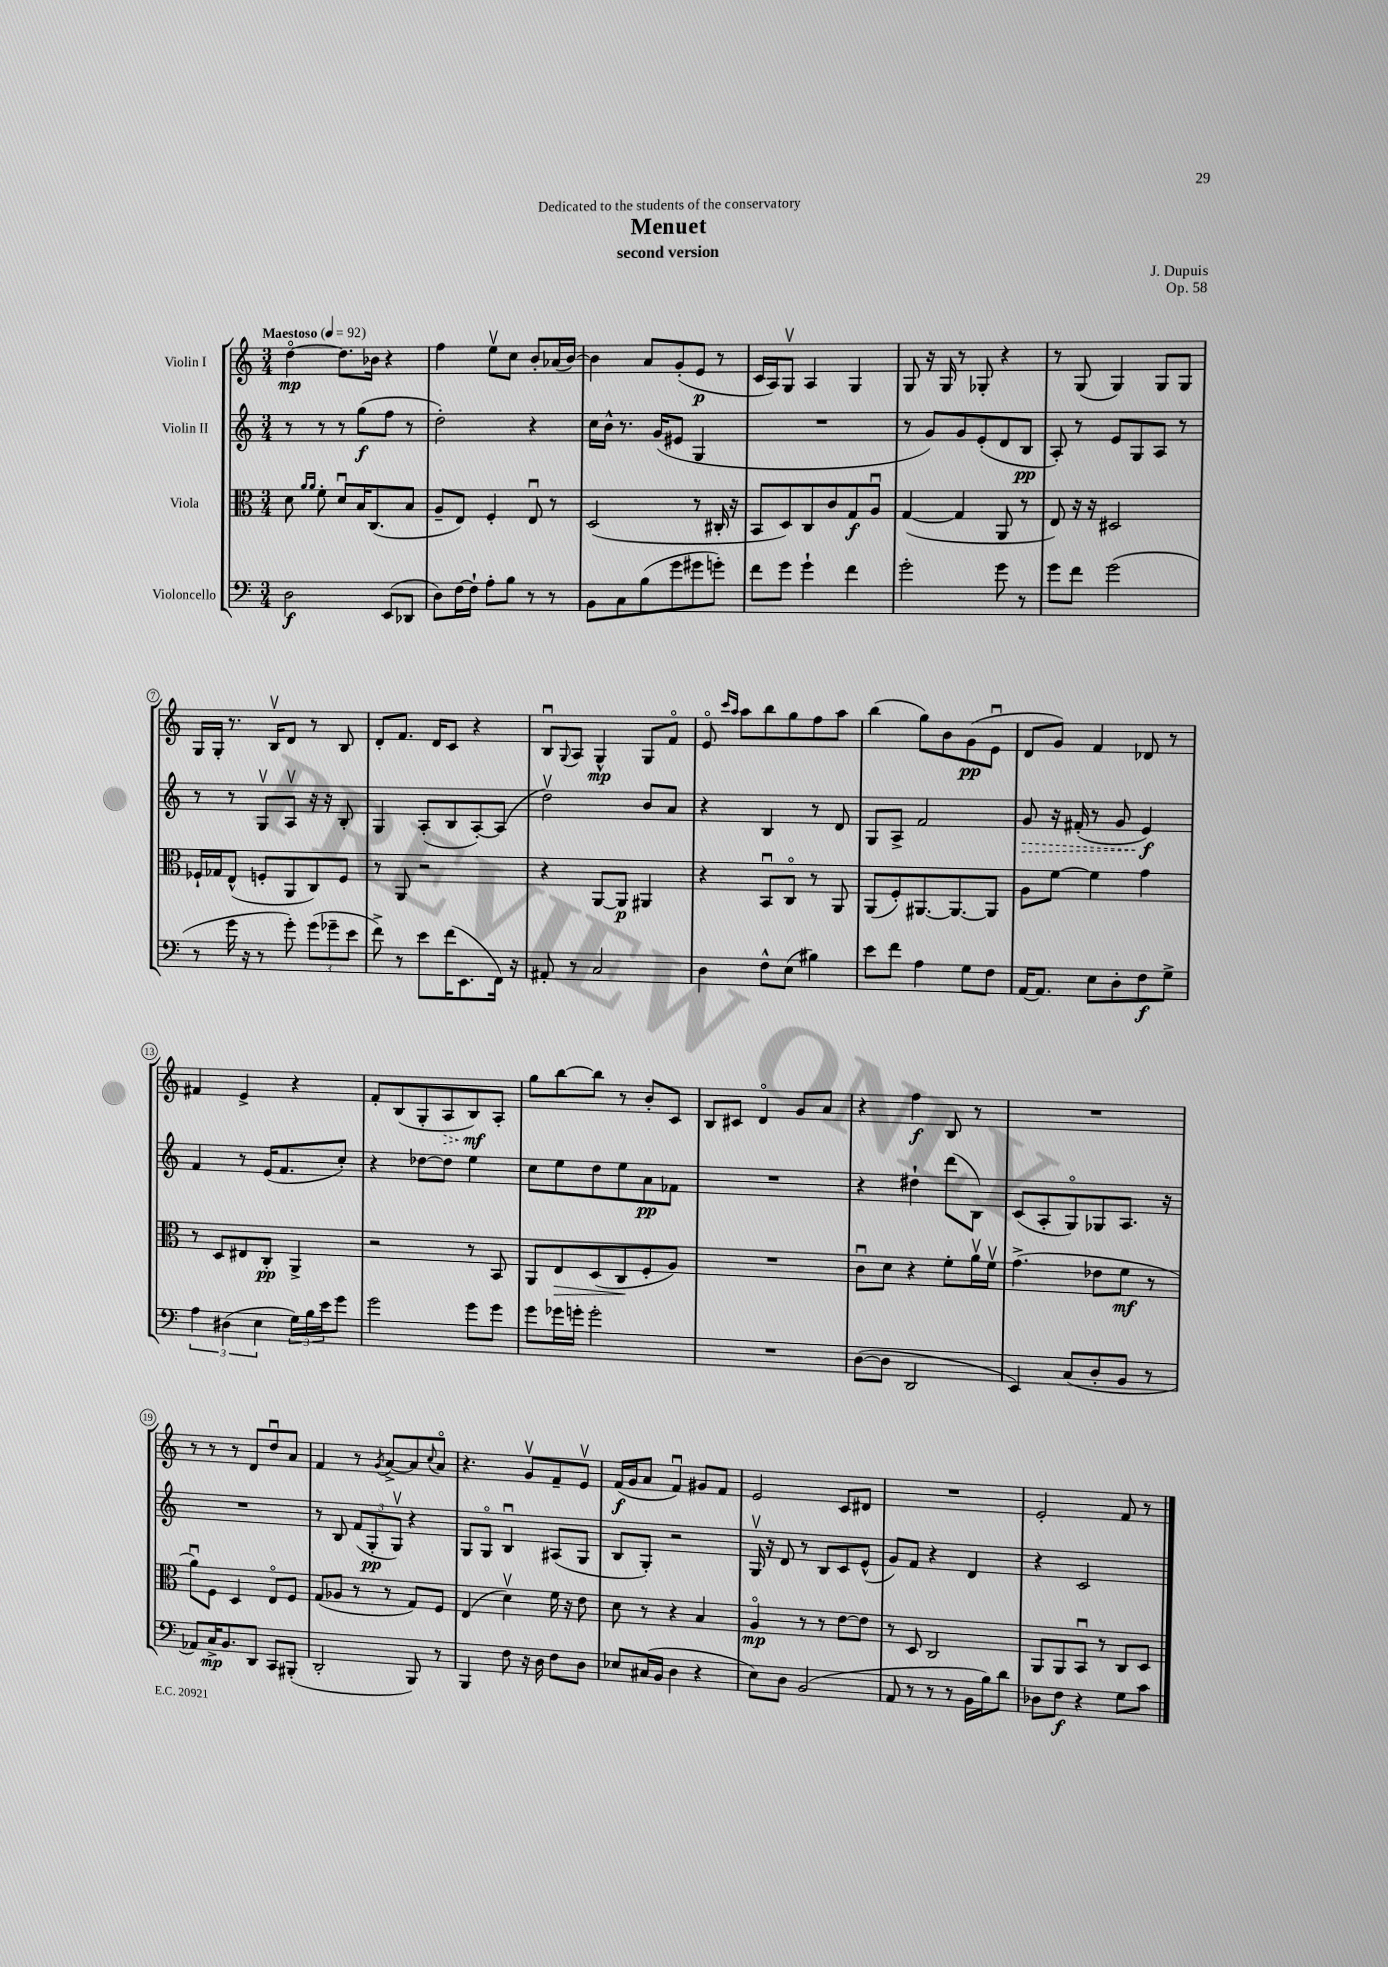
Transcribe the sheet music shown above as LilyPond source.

\header { title = "Menuet" composer = "J. Dupuis" subtitle = "second version" dedication = "Dedicated to the students of the conservatory" opus = "Op. 58" }
<<
\new StaffGroup <<
\new Staff = "s0" \with { instrumentName = "Violin I" } {
    \clef treble \key c \major \numericTimeSignature \time 3/4 \tempo "Maestoso" 4 = 92
    d''4~\flageolet\mp d''8. bes'16 r4 |
    f''4 e''8\upbow c''8 b'8-. aes'16( b'16~) |
    b'4 a'8 g'8-.( e'8\p r8 |
    c'16 a16) g8\upbow a4 g4 |
    g8 r16 g16 r8 ges8-. r4 |
    r8 g8( g4) g8 g8 |
    g16 g16-. r8. b16\upbow d'8 r8 b8 |
    d'8-. f'8. d'16 c'8 r4 |
    b8\downbow \appoggiatura { g8 } a8 g4-^\mp g8 f'8\flageolet |
    e'8\flageolet \grace { c'''16 a''16 } a''8 b''8 g''8 f''8 a''8 |
    b''4( g''8) b'8 g'8\pp( e'8\downbow |
    d'8 g'8) f'4 des'8 r8 |
    fis'4 e'4-> r4 |
    f'8-. b8( g8-. \once \override Hairpin.style = #'dashed-line a8\> b8\mf\!) a8-. |
    g''8 b''8~ b''8 r8 b'8-. c'8 |
    b8 cis'8 d'4\flageolet g'8 a'8 |
    r4 f''4\f b8 r8 |
    R2. |
    r8 r8 r8 d'8 d''8\downbow a'8 |
    f'4 r8 \acciaccatura { g'8 } a'8~-> a'8 \appoggiatura { c''8 } a'8\flageolet |
    r4. g'8\upbow f'8-- e'8\upbow |
    f'16\f( g'16 a'8 f'4\downbow) gis'8 f'8 |
    e'2 c'8 dis'8 |
    R2. |
    e'2-. f'8 r8 \bar "|." |
}
\new Staff = "s1" \with { instrumentName = "Violin II" } {
    \clef treble \key c \major \numericTimeSignature \time 3/4
    r8 r8 r8 g''8\f( f''8 r8 |
    d''2-.) r4 |
    c''16 b'16-^ r8. g'16( eis'8 g4 |
    R2. |
    r8 g'8) g'8 e'8-.( d'8 b8\pp |
    a8-.) r8 e'8 g8 a8 r8 |
    r8 r8 g8\upbow a8\upbow r16 r16 b8-. |
    g4 a8-.( b8 a8~-.) a8( |
    d''2\upbow) b'8 a'8 |
    r4 b4 r8 d'8 |
    g8 a8-> f'2 |
    \once \override Hairpin.style = #'dashed-line g'8\> r16 fis'16-.( r8 g'8 e'4\f\!) |
    f'4 r8 e'16( f'8. c''8-.) |
    r4 des''8~ des''8 e''4 |
    c''8 e''8 d''8 e''8 a'8\pp fes'8 |
    R2. |
    r4 dis''4-! d'''8( b8) |
    c'8( a8-. g8\flageolet) ges8 a8. r16 |
    R2. |
    r8 b8 \tuplet 3/2 { f'8( g8-.\pp g8\upbow) } r4 |
    g8 g8\flageolet b4\downbow ais8( g8 |
    b8 g8-.) r2 |
    g16\upbow r16 d'8 r8 b8 c'8 e'8-^( |
    g'8) f'8 r4 d'4 |
    r4 c'2 \bar "|." |
}
\new Staff = "s2" \with { instrumentName = "Viola" } {
    \clef alto \key c \major \numericTimeSignature \time 3/4
    d'8 \grace { a'16 a'16 } f'8-. d'8\downbow b16 c8.( b8 |
    a8-- e8) f4-. e8\downbow r8 |
    d2( r8 cis16-. r16 |
    b,8 d8) c8 c'8 g8\f a8\downbow |
    g4~( g4 a,8 r8 |
    e8) r16 r16 dis2 |
    fes16-! ges16 e8-^( f8-. a,8 c8) f8 |
    r8 a,8 r2 |
    r4 a,8~ a,8\p ais,4 |
    r4 b,8\downbow c8\flageolet r8 a,8 |
    a,8( f8-.) ais,8.~ ais,8.~ ais,8 |
    a8 f'8~ f'4 g'4 |
    r8 d8 eis8 c8-.\pp a,4-> |
    r2 r8 b,8 |
    a,8 e8\> d8( c8\! f8-. a8) |
    R2. |
    c'8\downbow d'8 r4 f'8-. a'16\upbow f'16\upbow |
    g'4.->( ees'8 f'8\mf r8 |
    a'8\downbow) f8 d4 e8\flageolet f8 |
    g8( aes8 r8 r8 g8) f8 |
    e4( d'4\upbow) f'16 r16 e'8 |
    d'8 r8 r4 b4 |
    a4\flageolet\mp r8 r8 e'8~ e'8 |
    r8 d8 c2 |
    a,8 a,8 b,8\downbow r8 c8 d8 \bar "|." |
}
\new Staff = "s3" \with { instrumentName = "Violoncello" } {
    \clef bass \key c \major \numericTimeSignature \time 3/4
    d2\f e,8( des,8 |
    d8) f16~ f16-! a8-. b8 r8 r8 |
    b,8 c8 b8( g'8 gis'8 g'8-.) |
    f'8 g'8 g'4-! f'4 |
    g'2-. g'8 r8 |
    g'8 f'8 g'2( |
    r8 g'16 r16 r8 g'8-.) \tuplet 3/2 { g'8( ges'8-- e'8 } |
    f'8->) r8 e'8 f'16( e,8. f,16) r16 |
    ais,8-. r8 c2 |
    d4 f8-^ e8( bis4) |
    e'8 f'8 a4 g8 f8 |
    a,16~ a,8. e8 d8-. f8\f g8-> |
    \tuplet 3/2 { a4 dis4( e4 } \tuplet 3/2 { g16) b16 e'16 } g'8 |
    g'2 g'8 g'8 |
    g'8 ges'16 g'16-. g'2-. |
    R2. |
    d8~( d8 d,2 |
    e,4) c8( d8-. b,8 r8 |
    aes,8) c16->\mp b,8. d,8 c,8 bis,,8-.( |
    d,2-. b,,8) r8 |
    b,,4 f8 r16 d16 f8 d8 |
    ees8 cis16( b,16 d4 r4 |
    e8) d8 b,2( |
    a,8 r8 r8 r8 b,16 b16) d'8 |
    des8 f8\f r4 g8 c'8 \bar "|." |
}
>>
>>
\layout { \context { \Score \override BarNumber.stencil = #(make-stencil-circler 0.1 0.3 ly:text-interface::print) } }
